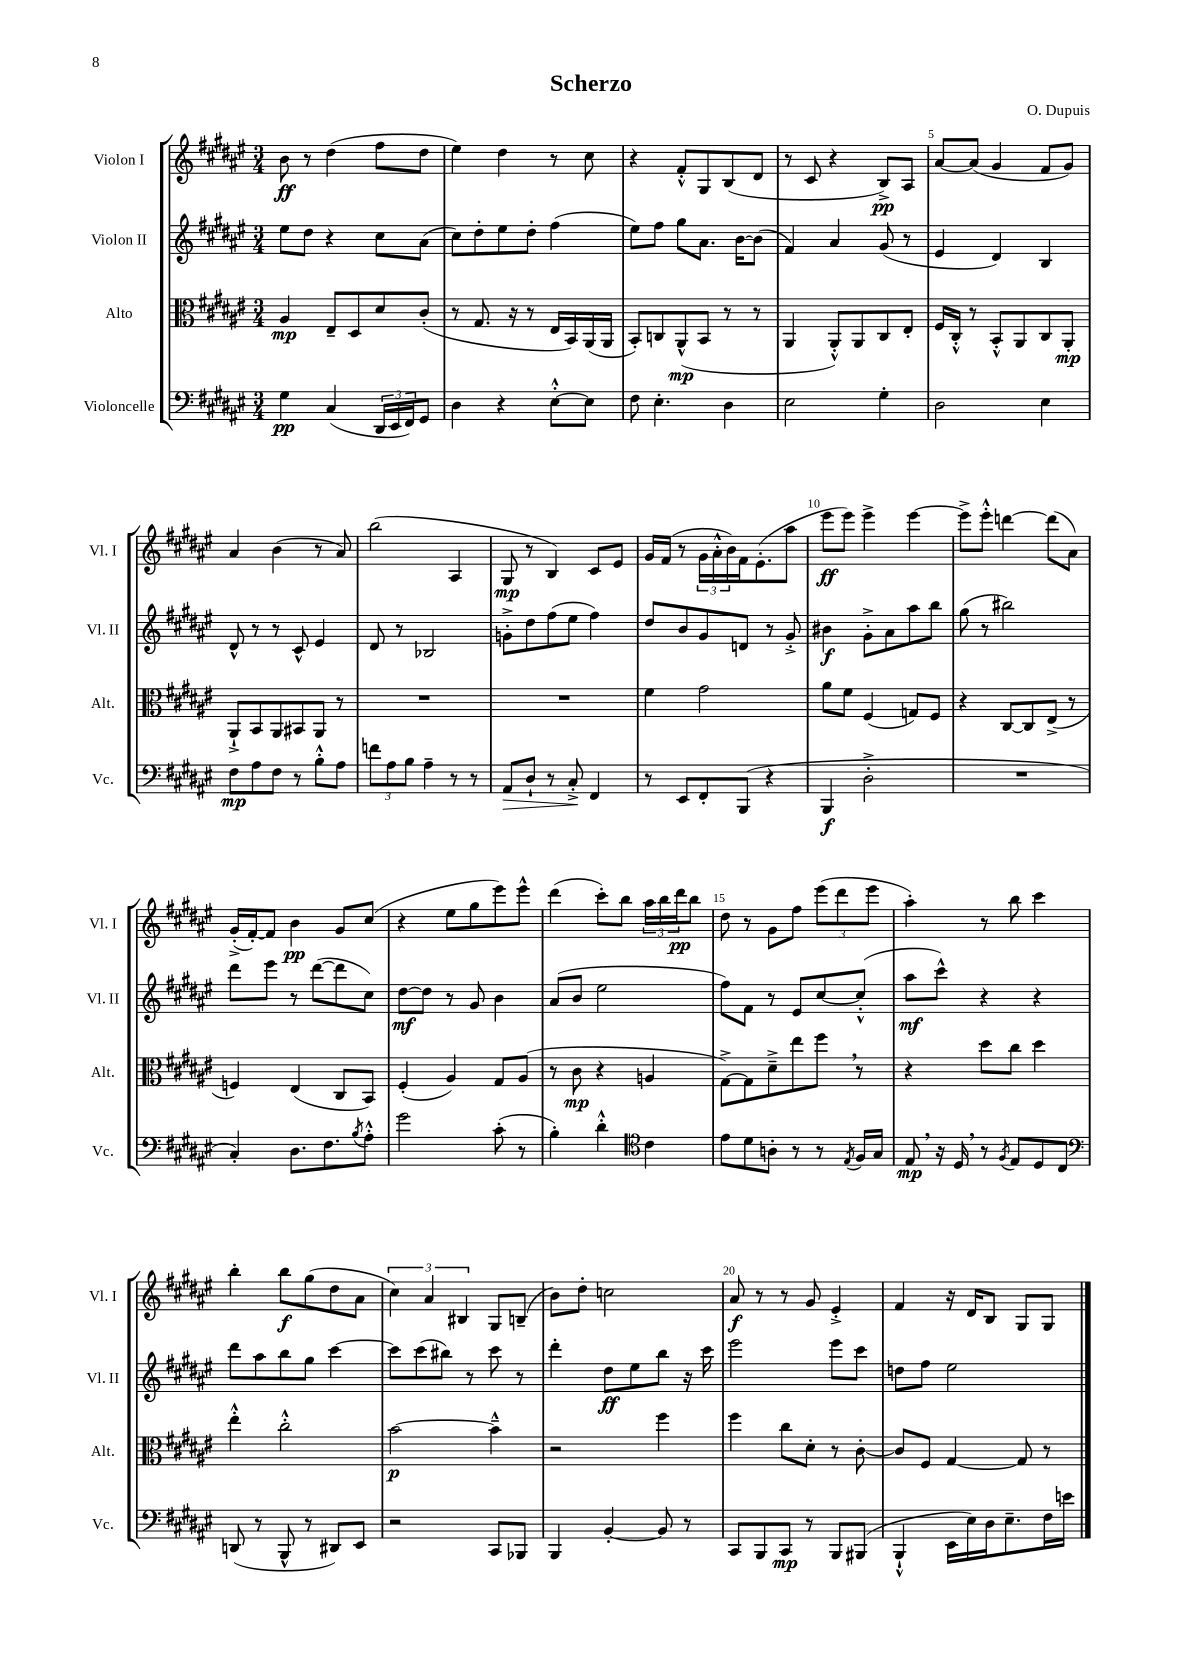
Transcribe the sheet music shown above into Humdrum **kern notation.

**kern	**kern	**kern	**kern
*staff4	*staff3	*staff2	*staff1
*clefF4	*clefC3	*clefG2	*clefG2
*k[f#c#g#d#a#e#]	*k[f#c#g#d#a#e#]	*k[f#c#g#d#a#e#]	*k[f#c#g#d#a#e#]
*M3/4	*M3/4	*M3/4	*M3/4
4G#	4A#	8ee#	8b
.	.	8dd#	8r
(4C#	8E#~	4r	(4dd#
.	8D#	.	.
24DD#	8d#	8cc#	8ff#
24EE#	.	.	.
24FF#)	.	.	.
8GG#	(8c#'	(8a#	8dd#
=	=	=	=
4D#	8r	8cc#)	4ee#)
.	8.G#	8dd#'	.
4r	.	8ee#	4dd#
.	16r	.	.
.	8r	8dd#'	.
[8E#'^^	16E#	(4ff#	8r
.	16BB)	.	.
8E#]	(16AA#	.	8cc#
.	16AA#	.	.
=	=	=	=
8F#	8BB')	8ee#)	4r
4.E#'	8C	8ff#	.
.	(8AA#^^	8gg#	8f#'^^
.	8BB	8.a#	8G#
4D#	8r	.	(8B
.	.	[16b	.
.	8r	(8b]	8d#
=	=	=	=
2E#	4AA#	4f#)	8r
.	.	.	8c#
.	8AA#'^^)	4a#	4r
.	8AA#	.	.
4G#'	8C#	(8g#	8B^)
.	8E#'	8r	8A#
=	=	=	=
2D#	16F#	4e#	[8a#
.	16C#'^^	.	.
.	8r	.	(8a#]
.	8BB'^^	4d#)	4g#
.	8AA#	.	.
4E#	8C#	4B	8f#
.	8AA#'	.	8g#)
=	=	=	=
8F#	8AA#`^	8d#^^	4a#
8A#	8BB	8r	.
8F#	8AA#	8r	(4b
8r	8BB#	8c#^^	.
8B'^^	8AA#	4e#	8r
8A#	8r	.	8a#)
=	=	=	=
12f	2.r	8d#	(2bb
12A#	.	.	.
.	.	8r	.
12B	.	.	.
4A#~	.	2B-	.
8r	.	.	4A#
8r	.	.	.
=	=	=	=
8AA#	2.r	8g'^	8G#
8D#`	.	8dd#	8r
8r	.	(8ff#	4B)
8C#'^	.	8ee#	.
4FF#	.	4ff#)	8c#
.	.	.	8e#
=	=	=	=
8r	4f#	8dd#	16g#
.	.	.	(16f#
8EE#	.	8b	8r
8FF#'	2g#	8g#	24g#
.	.	.	24a#'^^
.	.	.	24b)
(8BBB	.	8d	16f#
.	.	.	(8.e#'
4r	.	8r	.
.	.	8g#'^	8aa#
=	=	=	=
4BBB	8a#	4b#	8eee#
.	8f#	.	8eee#)
2D#'^	(4F#	8g#'^	4eee#^
.	.	8a#	.
.	8G)	8aa#	[4eee#
.	8F#	8bb	.
=	=	=	=
2.r	4r	(8gg#	8eee#^]
.	.	8r	8eee#'^^
.	[8C#	2bb#)	[4ddd
.	8C#]	.	.
.	(8E#^	.	(8ddd]
.	8r	.	8a#)
=	=	=	=
4C#')	4F)	8ddd#	(16g#'^
.	.	.	[16f#')
.	.	8eee#	8f#]
8.D#	(4E#	8r	4b
.	.	([8ddd#	.
8.F#	.	.	.
.	8C#	8ddd#]	8g#
8qB	.	.	.
8A#'^^	8BB)	8cc#)	(8cc#
=	=	=	=
2g#	(4F#'	[8dd#	4r
.	.	8dd#]	.
.	4A#)	8r	8ee#
.	.	8g#	8gg#
(8c#'	8G#	4b	8eee#)
8r	(8A#	.	8eee#^^
=	=	=	=
4B')	8r	(8a#	(4ddd#
.	8c#	8b	.
4d#'^^	4r	2ee#	8ccc#')
.	.	.	8bb
*clefC4	*	*	*
4c#	4A	.	24aa#
.	.	.	24bb
.	.	.	24ddd#
.	.	.	8bb
=	=	=	=
8e#	[8G#^)	8ff#)	8dd#
8d#	8G#]	8f#	8r
8A'	8d#~^	8r	8g#
8r	8ee#	8e#	8ff#
8r	8ff#	[8cc#	(12eee#
.	.	.	12ddd#
8qE#	.	.	.
16F#	8r	(8cc#'^^]	.
.	.	.	12eee#
16G#	.	.	.
=	=	=	=
8E#	4r	8aa#	4aa#')
16r	.	8ccc#^^)	.
16D#	.	.	.
8r	8dd#	4r	8r
8qF#	.	.	.
8E#	8cc#	.	8bb
8D#	4dd#	4r	4ccc#
8C#	.	.	.
=	=	=	=
*clefF4	*	*	*
(8DD	4ee#'^^	8ddd#	4bb'
8r	.	8aa#	.
8BBB^^	2cc#'^^	8bb	8bb
8r	.	8gg#	(8gg#
8DD#)	.	[4ccc#	8dd#
8EE#	.	.	8a#
=	=	=	=
2r	[2b	8ccc#]	6cc#)
.	.	(8ccc#	.
.	.	.	6a#
.	.	8bb#)	.
.	.	.	6B#
.	.	8r	.
8CC#	4b~^^]	8ccc#	8G#
8BBB-	.	8r	(8B~
=	=	=	=
4BBB	2r	4ddd#'	8b)
.	.	.	8dd#'
[4BB'	.	8dd#	2cc
.	.	8ee#	.
8BB]	4ff#	8bb	.
8r	.	16r	.
.	.	16ccc#	.
=	=	=	=
8CC#	4ff#	2eee#	8a#
8BBB	.	.	8r
8CC#	8cc#	.	8r
8r	8d#'	.	8g#
8BBB	8r	8eee#	4e#'^
(8BBB#	[8c#'	8ccc#	.
=	=	=	=
4BBB`^^	8c#]	8dd	4f#
.	8F#	8ff#	.
16EE#	[4G#	2ee#	16r
16E#)	.	.	16d#
16D#	.	.	8B
8.E#~	.	.	.
.	8G#]	.	8G#
16F#	8r	.	8G#
16e	.	.	.
==	==	==	==
*-	*-	*-	*-
